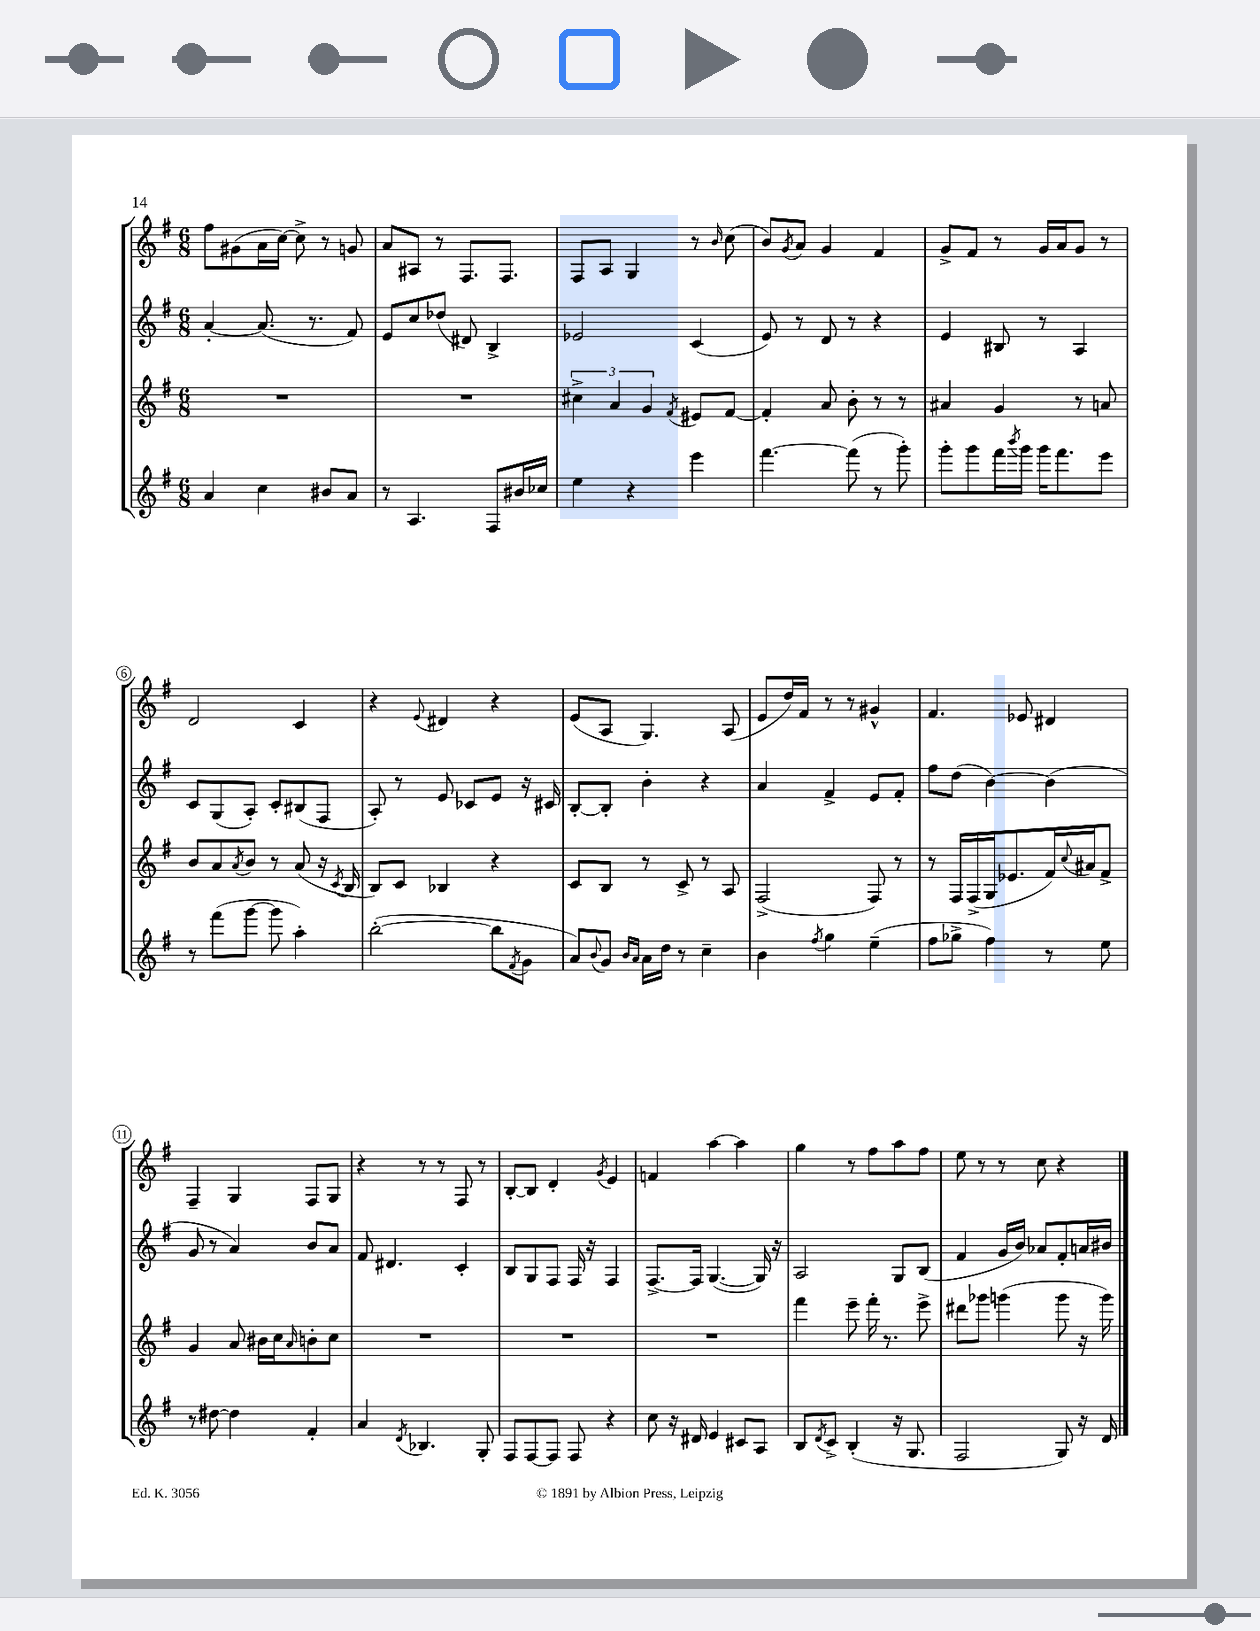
<<
\new StaffGroup <<
\new Staff = "s0" {
    \clef treble \key g \major \numericTimeSignature \time 6/8
    fis''8 gis'8( a'16 c''16~) c''8-> r8 g'8 |
    a'8 ais8 r8 fis8. fis8. |
    fis8 a8 g4 r8 \grace { b'16 } c''8( |
    b'8) \acciaccatura { g'8 } a'8 g'4 fis'4 |
    g'8-> fis'8 r8 g'16 a'16 g'8 r8 |
    d'2 c'4 |
    r4 \appoggiatura { e'8 } dis'4 r4 |
    e'8( a8 g4.) a8( |
    e'8 d''16) fis'16 r8 r8 gis'4-^ |
    fis'4. ees'8 dis'4 |
    fis4-- g4 fis8 g8 |
    r4 r8 r8 fis8 r8 |
    b8~-. b8 d'4-. \acciaccatura { g'8 } e'4 |
    f'4 a''4~ a''4 |
    g''4 r8 fis''8 a''8 fis''8 |
    e''8 r8 r8 c''8 r4 \bar "|." |
}
\new Staff = "s1" {
    \clef treble \key g \major \numericTimeSignature \time 6/8
    a'4~-. a'8.( r8. fis'8) |
    e'8 c''8 des''8( dis'8) b4-> |
    ees'2 c'4( |
    e'8) r8 d'8 r8 r4 |
    e'4 bis8 r8 a4 |
    c'8 g8( a8-.) c'8-. bis8( fis8 |
    a8-.) r8 e'8 ces'8 e'8 r16 cis'16 |
    b8~-. b8-. b'4-. r4 |
    a'4 fis'4-> e'8 fis'8-. |
    fis''8 d''8( b'4~) b'4( |
    g'8 r8 a'4) b'8 a'8 |
    fis'8 dis'4. c'4-. |
    b8 g8 fis8 fis16 r16 fis4 |
    fis8.~-> fis16 g4.~( g16) r16 |
    a2 g8 b8( |
    fis'4 g'16 b'16) aes'8 fis'8-. a'16 bis'16 \bar "|." |
}
\new Staff = "s2" {
    \clef treble \key g \major \numericTimeSignature \time 6/8
    R2. |
    R2. |
    \tuplet 3/2 { cis''4-> a'4 g'4 } \acciaccatura { fis'8 } eis'8 fis'8~ |
    fis'4-. a'8 b'8-. r8 r8 |
    ais'4 g'4 r8 a'8 |
    b'8 a'8 \acciaccatura { a'8 } b'8 r8 a'8( r16 \acciaccatura { c'8 } b16 |
    b8) c'8 bes4 r4 |
    c'8 b8 r8 c'8-> r8 a8 |
    fis2->( fis8) r8 |
    r8 fis16 fis16->( g16 ees'8. fis'16) \appoggiatura { c''8 } ais'16 fis'8-> |
    g'4 a'8 bis'16 c''16 \grace { a'16 } b'8-. c''8 |
    R2. |
    R2. |
    R2. |
    fis'''4 e'''8-- fis'''16-. r8. e'''8-> |
    dis'''8 ges'''8 g'''4( g'''8 r16 g'''16) \bar "|." |
}
\new Staff = "s3" {
    \clef treble \key g \major \numericTimeSignature \time 6/8
    a'4 c''4 bis'8 a'8 |
    r8 a4. fis8 bis'16 ces''16 |
    e''4 r4 e'''4 |
    fis'''4.~ fis'''8( r8 g'''8-.) |
    g'''8-. g'''8 fis'''16 \acciaccatura { b'''8 } g'''16 g'''16 fis'''8. e'''8 |
    r8 fis'''8( g'''8~ g'''8 a''4-.) |
    b''2~-.( b''8 \acciaccatura { fis'8 } g'8 |
    a'8) \appoggiatura { b'8 } g'8 \grace { b'16 a'16 } a'16 d''16 r8 c''4-- |
    b'4 \acciaccatura { fis''8 } g''4 e''4--( |
    fis''8 ges''8-> fis''4) r8 e''8 |
    r8 dis''8~ dis''4 fis'4-. |
    a'4 \acciaccatura { d'8 } bes4. g8-. |
    fis8 fis8~ fis8 fis8 r4 |
    c''8 r16 dis'16 e'4 cis'8 a8 |
    b8 \acciaccatura { d'8 } c'8-> b4-.( r16 g8. |
    fis2 g8) r16 d'16 \bar "|." |
}
>>
>>
\layout { \context { \Score \override BarNumber.stencil = #(make-stencil-circler 0.1 0.3 ly:text-interface::print) } }
